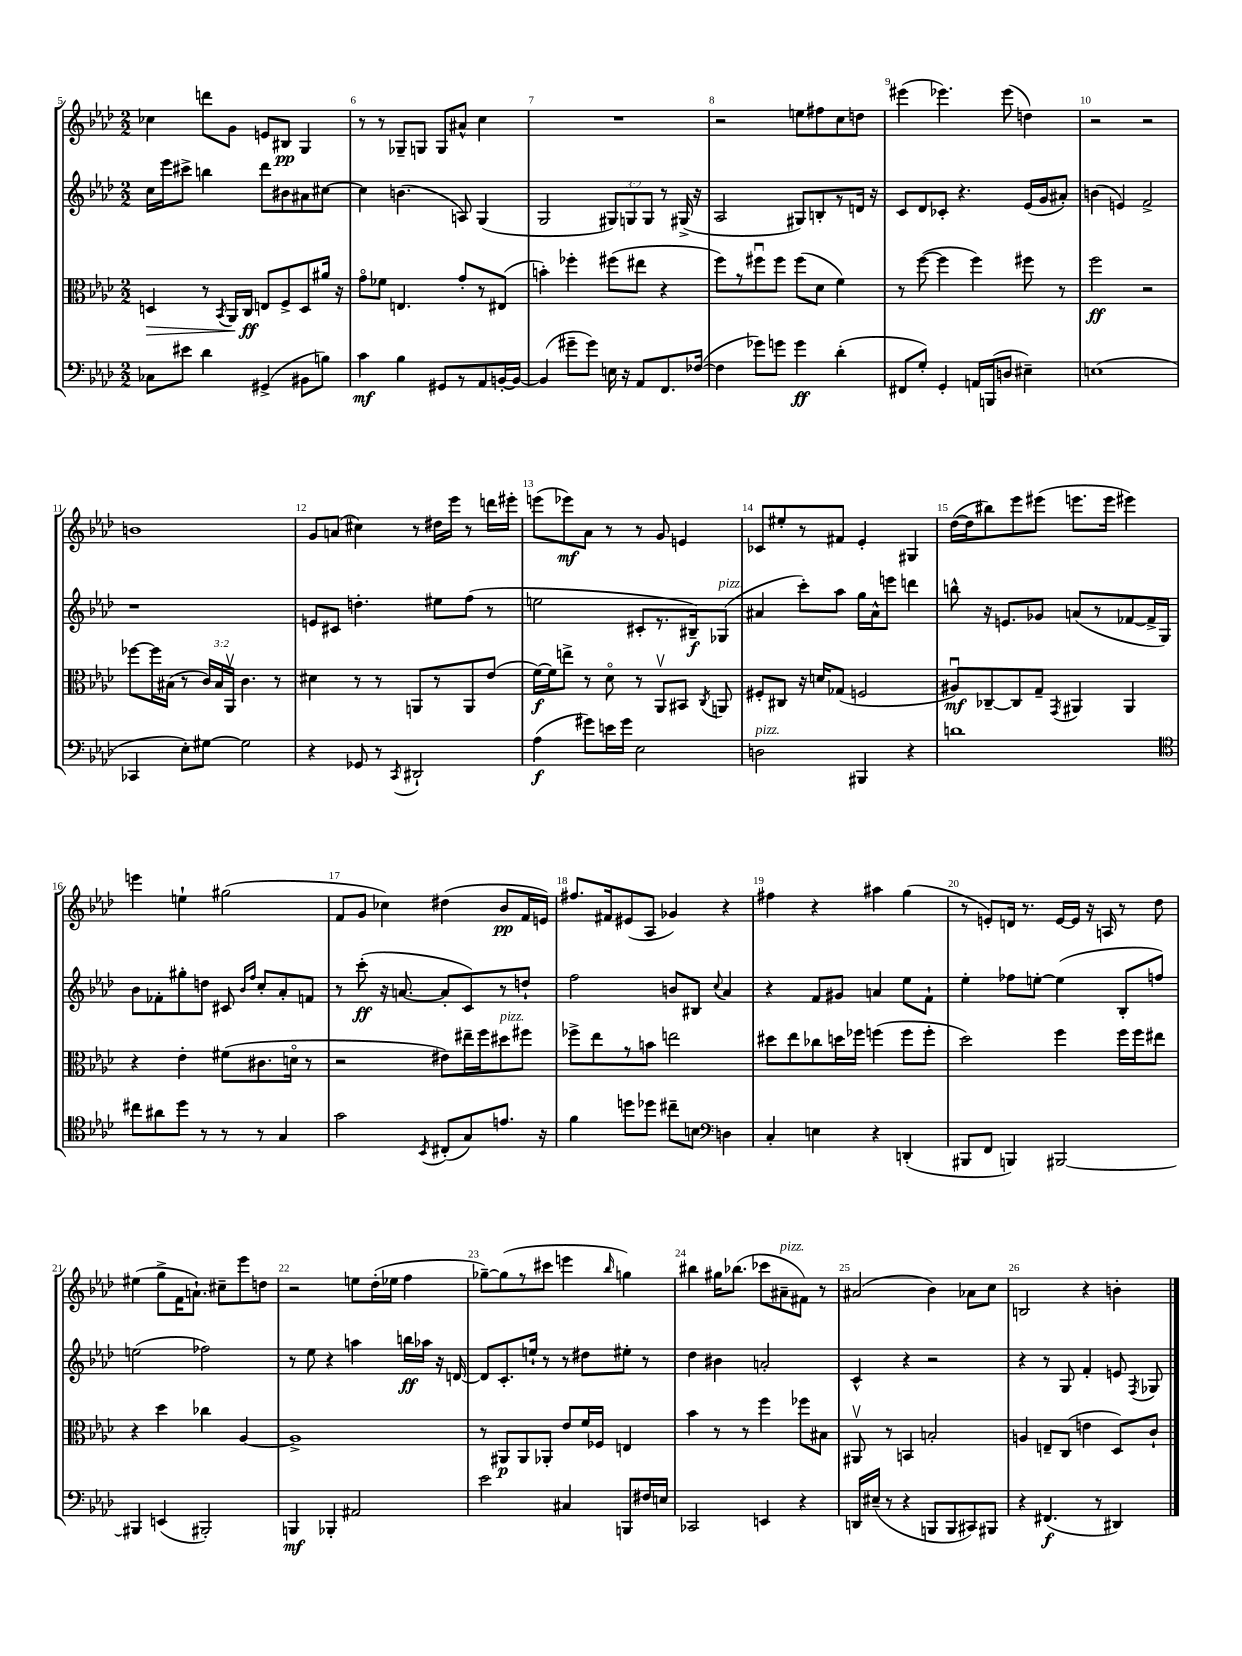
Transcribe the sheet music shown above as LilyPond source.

<<
\new StaffGroup <<
\new Staff = "s0" {
    \clef treble \key aes \major \numericTimeSignature \time 2/2
    \autoBeamOff ces''4 d'''8[ g'8] e'8[ bis8]\pp g4 |
    r8 r8 ges8[-- g8] g8[ ais'8]-^ c''4 |
    R1 |
    r2 e''8[ fis''8 c''8 d''8] |
    eis'''4( ees'''4.) ees'''8( d''4) |
    r2 r2 |
    b'1 |
    g'8[ a'8]( cis''4) r8 dis''16[ ees'''16] r8 d'''16[ eis'''16]-. |
    e'''8[( ees'''8\mf) aes'8] r8 r8 g'8 e'4 |
    ces'8[ eis''8-. r8 fis'8] ees'4-. gis4 |
    des''16[~( des''16 bis''8) ees'''8 eis'''8]( e'''8.[ e'''16] eis'''4) |
    e'''4 e''4-! gis''2( |
    f'8[ g'8] ces''4) dis''4( bes'8[\pp f'16 e'16]) |
    fis''8.[ fis'16 eis'8( aes8] ges'4) r4 |
    fis''4 r4 ais''4 g''4( |
    r8 e'8[-.) d'16] r8. e'16[~ e'16] r16 a16 r8 des''8 |
    eis''4( g''8[-> f'16 a'8.]-!) cis''8[-- ees'''8 d''8] |
    r2 e''8[ des''16-.( ees''16] f''4 |
    ges''8[~--) ges''8( r8 cis'''8] e'''4 \grace { bes''16 } g''4) |
    bis''4 gis''16[ bes''8.]( ces'''8[ ais'8--^\markup { \italic "pizz." } fis'8]) r8 |
    ais'2( bes'4) aes'8[ c''8] |
    b2 r4 b'4-. \bar "|." |
}
\new Staff = "s1" {
    \clef treble \key aes \major \numericTimeSignature \time 2/2 \override Staff.TupletNumber.text = #tuplet-number::calc-fraction-text
    \autoBeamOff c''16[ ees'''16 cis'''8]-> b''4 des'''8[ bis'8 ais'8 cis''8]~ |
    cis''4 b'4.( a8) g4( |
    g2 \tuplet 3/2 { gis8[) g8 g8] } r8 gis16->( r16 |
    aes2 gis8[) b8-. r8 d'16] r16 |
    c'8[ des'8 ces'8]-. r4. ees'16[( g'16 ais'8]-.) |
    b'4( e'4) f'2-> |
    r1 |
    e'8[ cis'8] d''4.-. eis''8[ f''8]( r8 |
    e''2 cis'8[-. r8. bis16--\f) ges8]^\markup { \italic "pizz." }( |
    ais'4 c'''8[-.) aes''8] g''16[ ais'16-^ e'''8] d'''4 |
    b''8-^ r16 e'8.[ ges'8] a'8[( r8 fes'8~ fes'16-> g16]) |
    bes'8[ fes'8-. gis''8-. d''8] cis'8 \grace { bes'16[ f''16] } c''8[-. aes'8-. f'8] |
    r8 c'''8-.\ff( r16 a'8.~ a'8[-. c'8) r8 d''8]-! |
    f''2 b'8[ bis8] \appoggiatura { c''8 } aes'4 |
    r4 f'8[ gis'8] a'4 ees''8[ f'8]-! |
    ees''4-. fes''8[ e''8]~-. e''4( bes8[-. f''8]) |
    e''2( fes''2) |
    r8 ees''8 r4 a''4 b''16[\ff aes''16] r16 d'16~ |
    d'8[ c'8.-. e''16]-! r8 r8 dis''8[ eis''8]-. r8 |
    des''4 bis'4 a'2-. |
    c'4-^ r4 r2 |
    r4 r8 g8 f'4-. e'8 \acciaccatura { f8 } ges8 \bar "|." |
}
\new Staff = "s2" {
    \clef alto \key aes \major \numericTimeSignature \time 2/2 \override Staff.TupletNumber.text = #tuplet-number::calc-fraction-text
    \autoBeamOff d4\> r8 \acciaccatura { bes,8 } aes,16[ c16]\ff\! e8[ f8-> d8 ais'16] r16 |
    g'8[\flageolet fes'8] e4. g'8[-. r8 eis8]( |
    b'4-.) fes''4-. fis''8[( eis''8] r4 |
    f''8[) r8 fis''8\downbow fis''8] fis''8[( des'8] f'4) |
    r8 f''8~( f''4 f''4) fis''8 r8 |
    f''2\ff r2 |
    fes''8[~ fes''16 bis16]( r8 \tuplet 3/2 { c'16[) bis16 aes,16]\upbow } c'4. r8 |
    dis'4 r8 r8 a,8[ r8 a,8 ees'8]( |
    f'16[~\f) f'16 e''8]-> r8 des'8\flageolet r8 aes,8[\upbow bis,8] \acciaccatura { c8 } a,8 |
    fis8[-. cis8] r16 d'16[ ges8]( f2 |
    ais8[\downbow\mf) ces8~-- ces8 g8]-- \acciaccatura { g,8 } ais,4 ais,4 |
    r4 ees'4-. fis'8[( cis'8. d'16]\flageolet r8 |
    r2 eis'8[) eis''16-- f''16 dis''8^\markup { \italic "pizz." } fis''8] |
    fes''8[-> ees''8 r8 b'8] e''2 |
    dis''8[ ees''8 ces''8 d''16 fes''16] f''4( f''8[ f''8]-. |
    des''2) f''4 f''16[ f''16 eis''8] |
    r4 des''4 ces''4 aes4~ |
    aes1-> |
    r8 ais,8[\p ais,8 aes,8]-. ees'8[ f'16 fes16] e4 |
    bes'4 r8 r8 f''4 fes''8[ bis8] |
    ais,8\upbow r8 b,4 b2-. |
    a4 e8[-- c8]( e'4 des8[) c'8]-! \bar "|." |
}
\new Staff = "s3" {
    \clef bass \key aes \major \numericTimeSignature \time 2/2
    \autoBeamOff ces8[ eis'8] des'4 gis,4->( bis,8[ b8]) |
    c'4\mf bes4 gis,8[ r8 aes,8 b,16~-. b,16]~ |
    b,4( gis'8[-- gis'8]) e16 r16 aes,8[ f,8. fes16]~( |
    fes4 ges'8[) g'8] g'4\ff des'4-.( |
    fis,8[ g8]-.) g,4-. a,16[ b,,16( d8] eis4--) |
    e1( |
    ces,4 ees8[-.) gis8]~ gis2 |
    r4 ges,8 r8 \acciaccatura { c,8 } dis,2-! |
    aes4\f( gis'8[) e'16 gis'16] ees2 |
    d2^\markup { \italic "pizz." } bis,,4 r4 |
    d'1 |
    \clef tenor cis''8[ ais'8 des''8] r8 r8 r8 g4 |
    g'2 \acciaccatura { bes,8 } cis8[-.( g8) e'8.] r16 |
    f'4 d''8[ des''8] cis''8[-- b8] \clef bass d4 |
    c4-. e4 r4 d,4-.( |
    bis,,8[ f,8] b,,4) bis,,2~ |
    bis,,4 e,4( bis,,2-.) |
    b,,4\mf bes,,4-. ais,2 |
    ees'2 cis4 b,,8[ fis16 e16] |
    ces,2 e,4 r4 |
    d,16[ eis16]--( r8 r4 b,,8[ b,,8 cis,8) bis,,8] |
    r4 fis,4.\f( r8 dis,4) \bar "|." |
}
>>
>>
\layout { \context { \Score currentBarNumber = #5 \override BarNumber.break-visibility = ##(#f #t #t) barNumberVisibility = #all-bar-numbers-visible } }
